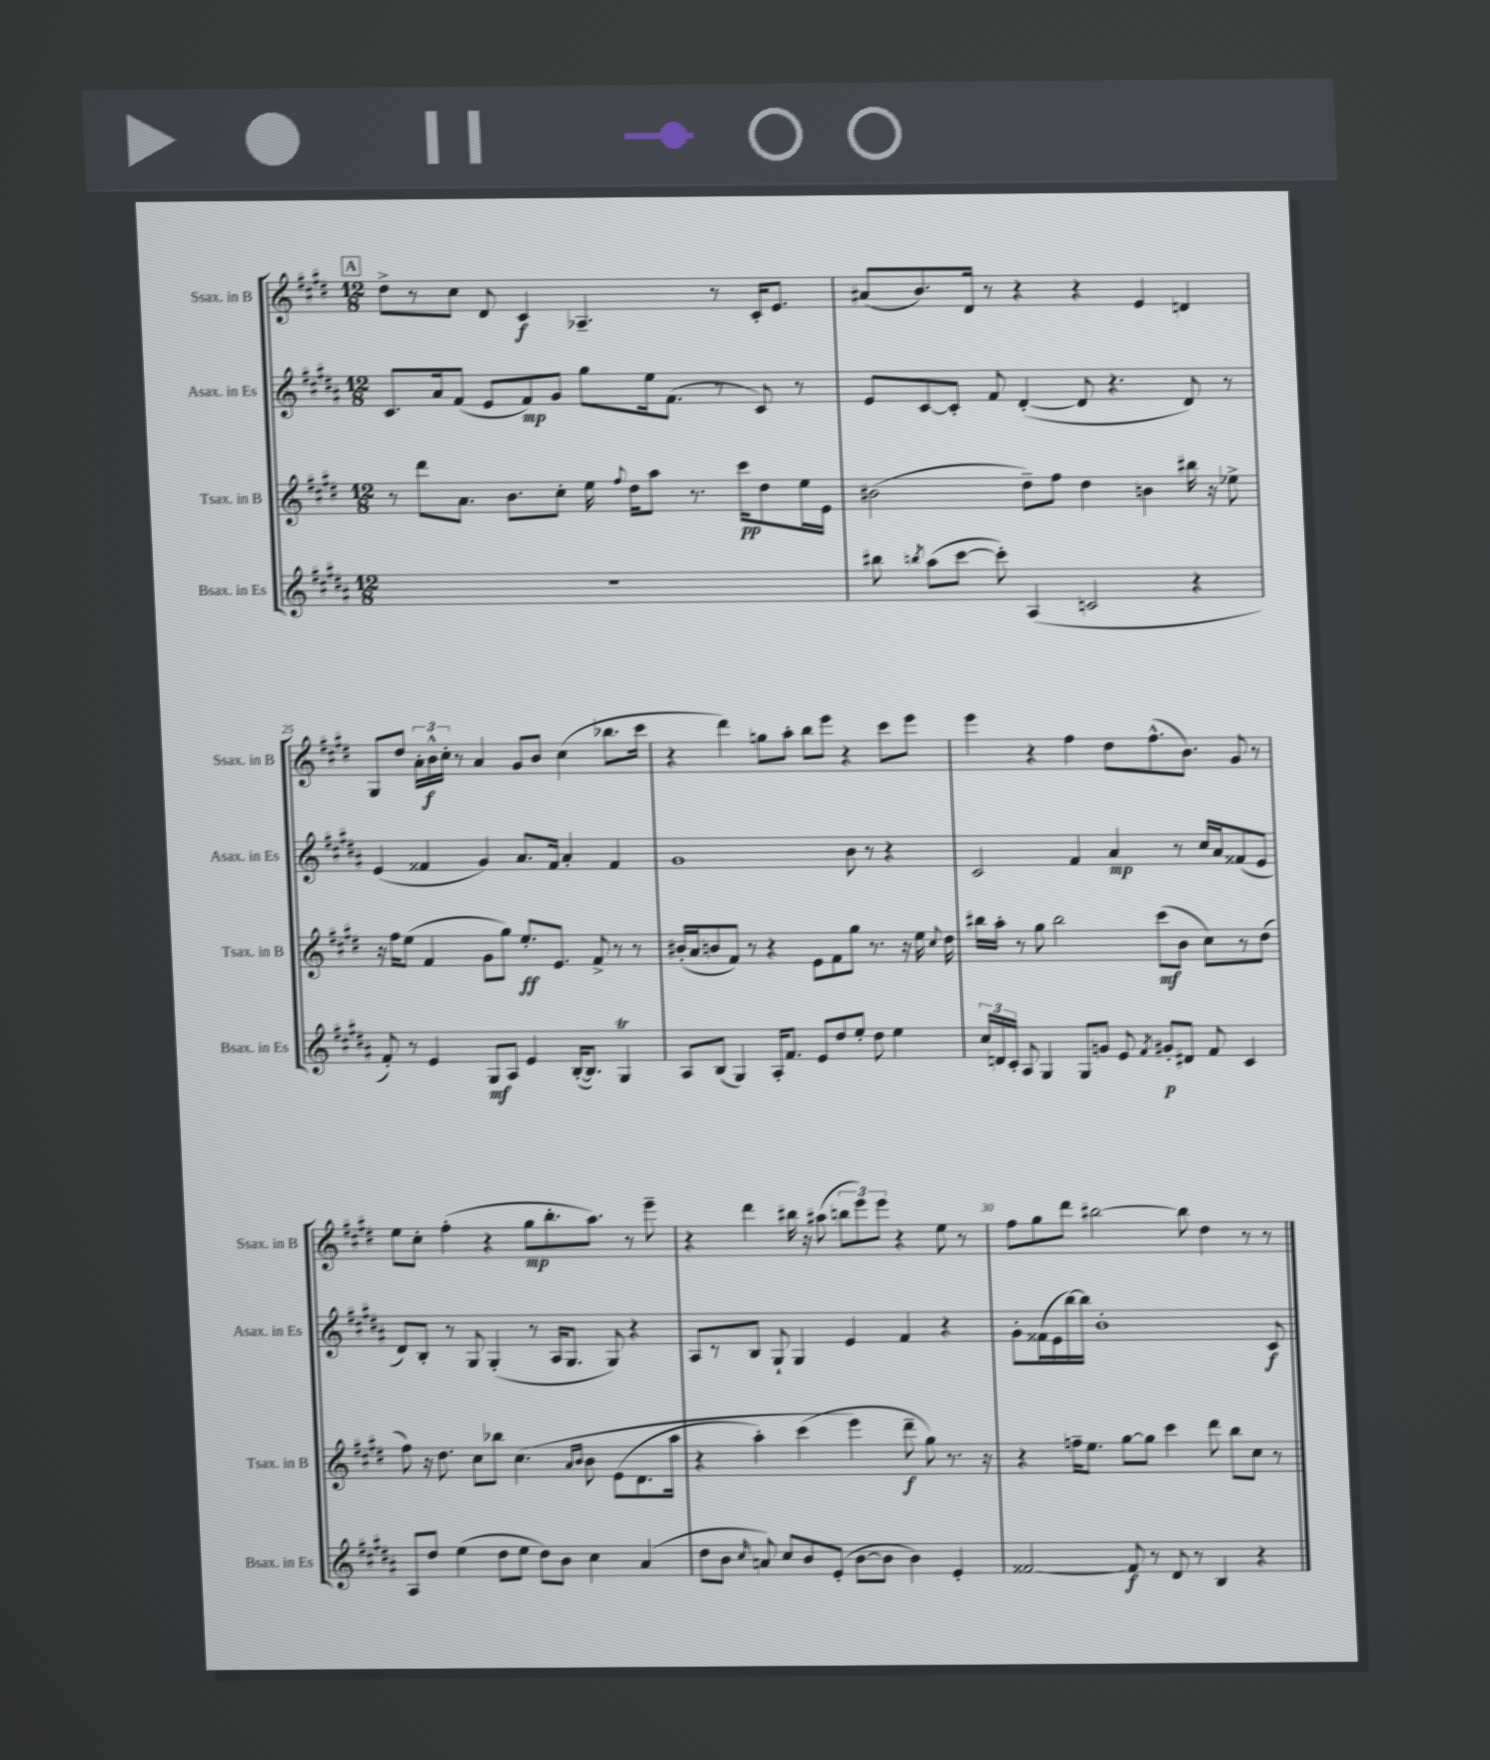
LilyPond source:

<<
\new StaffGroup <<
\new Staff = "s0" \with { instrumentName = "Ssax. in B" shortInstrumentName = "Ssax. in B" } {
    \clef treble \key e \major \numericTimeSignature \time 12/8
    \autoBeamOff \mark \markup { \box "A" } dis''8[-> r8 cis''8] dis'8 cis'4\f aes4.-- r8 cis'16[-. e'8.] |
    ais'8[( b'8.) dis'16] r8 r4 r4 e'4 d'4 |
    gis8[ dis''8] \tuplet 3/2 { a'16[-. b'16-^\f cis''16]-. } r8 a'4 gis'8[ b'8] cis''4( bes''8.[ cis'''16] |
    r4 dis'''4) g''8[ a''8]-. b''8[ e'''8] r4 cis'''8[ e'''8] |
    e'''4 r4 fis''4 dis''8[ fis''8.-^( b'8.]) gis'8 r8 |
    e''8[ cis''8]-. fis''4-.( r4 gis''8[\mp b''8.-. a''8.]) r8 e'''8-- |
    r4 dis'''4 bis''16 r16 ais''8( \tuplet 3/2 { b''8[ e'''8) e'''8] } r4 e''8 r8 |
    fis''8[ gis''8 dis'''8] bis''2~ bis''8 dis''4 r8 r8 \bar "|." |
}
\new Staff = "s1" \with { instrumentName = "Asax. in Es" shortInstrumentName = "Asax. in Es" } {
    \clef treble \key b \major \numericTimeSignature \time 12/8
    \autoBeamOff \mark \markup { \box "A" } cis'8.[ ais'16 fis'8]( e'8[ fis'8\mp) gis'8] gis''8[ e''16 fis'8.]( r8 cis'8) r8 |
    e'8[ cis'8~ cis'8]-. fis'8 dis'4~-.( dis'8 r4. dis'8) r8 |
    e'4( fisis'4 gis'4) ais'8.[ fisis'16] ais'4-. fisis'4 |
    gis'1 b'8 r8 r4 |
    cis'2 fis'4 ais'4\mp r8 cis''16[ ais'16 fisis'8( e'8] |
    dis'8[) b8]-. r8 gis8 gis4-.( r8 ais16[ gis8.] gis8) r4 |
    ais8[ r8 b8] gis8-! gis4 e'4 fis'4 r4 |
    gis'8[-. fisis'16( e'16 b''16~) b''16] b'1-. cis'8\f \bar "|." |
}
\new Staff = "s2" \with { instrumentName = "Tsax. in B" shortInstrumentName = "Tsax. in B" } {
    \clef treble \key e \major \numericTimeSignature \time 12/8
    \autoBeamOff \mark \markup { \box "A" } r8 dis'''8[ a'8.] b'8.[ cis''8]-. e''16 \appoggiatura { fis''8 } dis''16[ a''8] r8. cis'''16[\pp dis''8 e''16 e'16] |
    bis'2( dis''8[--) fis''8] dis''4 b'4 bis''16 r16 ees''8-> |
    r16 fis''16[ e''8]( fis'4 gis'8[ gis''8]) e''8.[-.\ff e'8.] fis'8-> r8 r8 |
    bis'16[-.( a'16 b'8 fis'8]) r8 r4 e'8[ fis'8 gis''8] r8. r16 e''16 \appoggiatura { cis''8 } dis''16 |
    bis''16[ a''16]-. r8 gis''8 bis''2 cis'''8[\mf( b'8] cis''8[) r8 dis''8]( |
    fis''8) r16 dis''8. cis''8[ bes''8] cis''4.\( \grace { a'16[ b'16] } b'8 e'8[( dis'8. a''16] |
    r4 a''4-.) cis'''4( e'''4\) dis'''8--\f gis''8) r8. r16 |
    r4 f''16[-- e''8.] gis''8[~ gis''8] cis'''4 dis'''8 b''8[ cis''8] r8 \bar "|." |
}
\new Staff = "s3" \with { instrumentName = "Bsax. in Es" shortInstrumentName = "Bsax. in Es" } {
    \clef treble \key b \major \numericTimeSignature \time 12/8
    \autoBeamOff \mark \markup { \box "A" } R1. |
    bis''8 \acciaccatura { b''8 } ais''8[( cis'''8]~ cis'''8-.) ais4( c'2 r4 |
    fis'8-.) r8 e'4 gis8[\mf ais8] e'4 b16[~-.( b8.]) gis4\trill |
    ais8[ b8]( gis4) ais16[-. fis'8.] e'8[ dis''8 e''8]-. dis''8 e''4 |
    \tuplet 3/2 { cis''16[ d'16 cis'16]-. } ais8 gis4 gis8[ g'8] e'8 \acciaccatura { fis'8 } gis'8[-.\p dis'8] fis'8 cis'4 |
    ais8[ dis''8] e''4( dis''8[ e''8] dis''8[) b'8] cis''4 ais'4( |
    dis''8[ b'8] \grace { cis''16 } a'8) cis''8[ b'8 e'8]-.( b'8[~ b'8] b'4) e'4-. |
    fisis'2~ fisis'8\f r8 dis'8 r8 b4 r4 \bar "|." |
}
>>
>>
\layout { \context { \Score currentBarNumber = #23 \override BarNumber.break-visibility = ##(#f #t #t) barNumberVisibility = #(every-nth-bar-number-visible 5) } }
